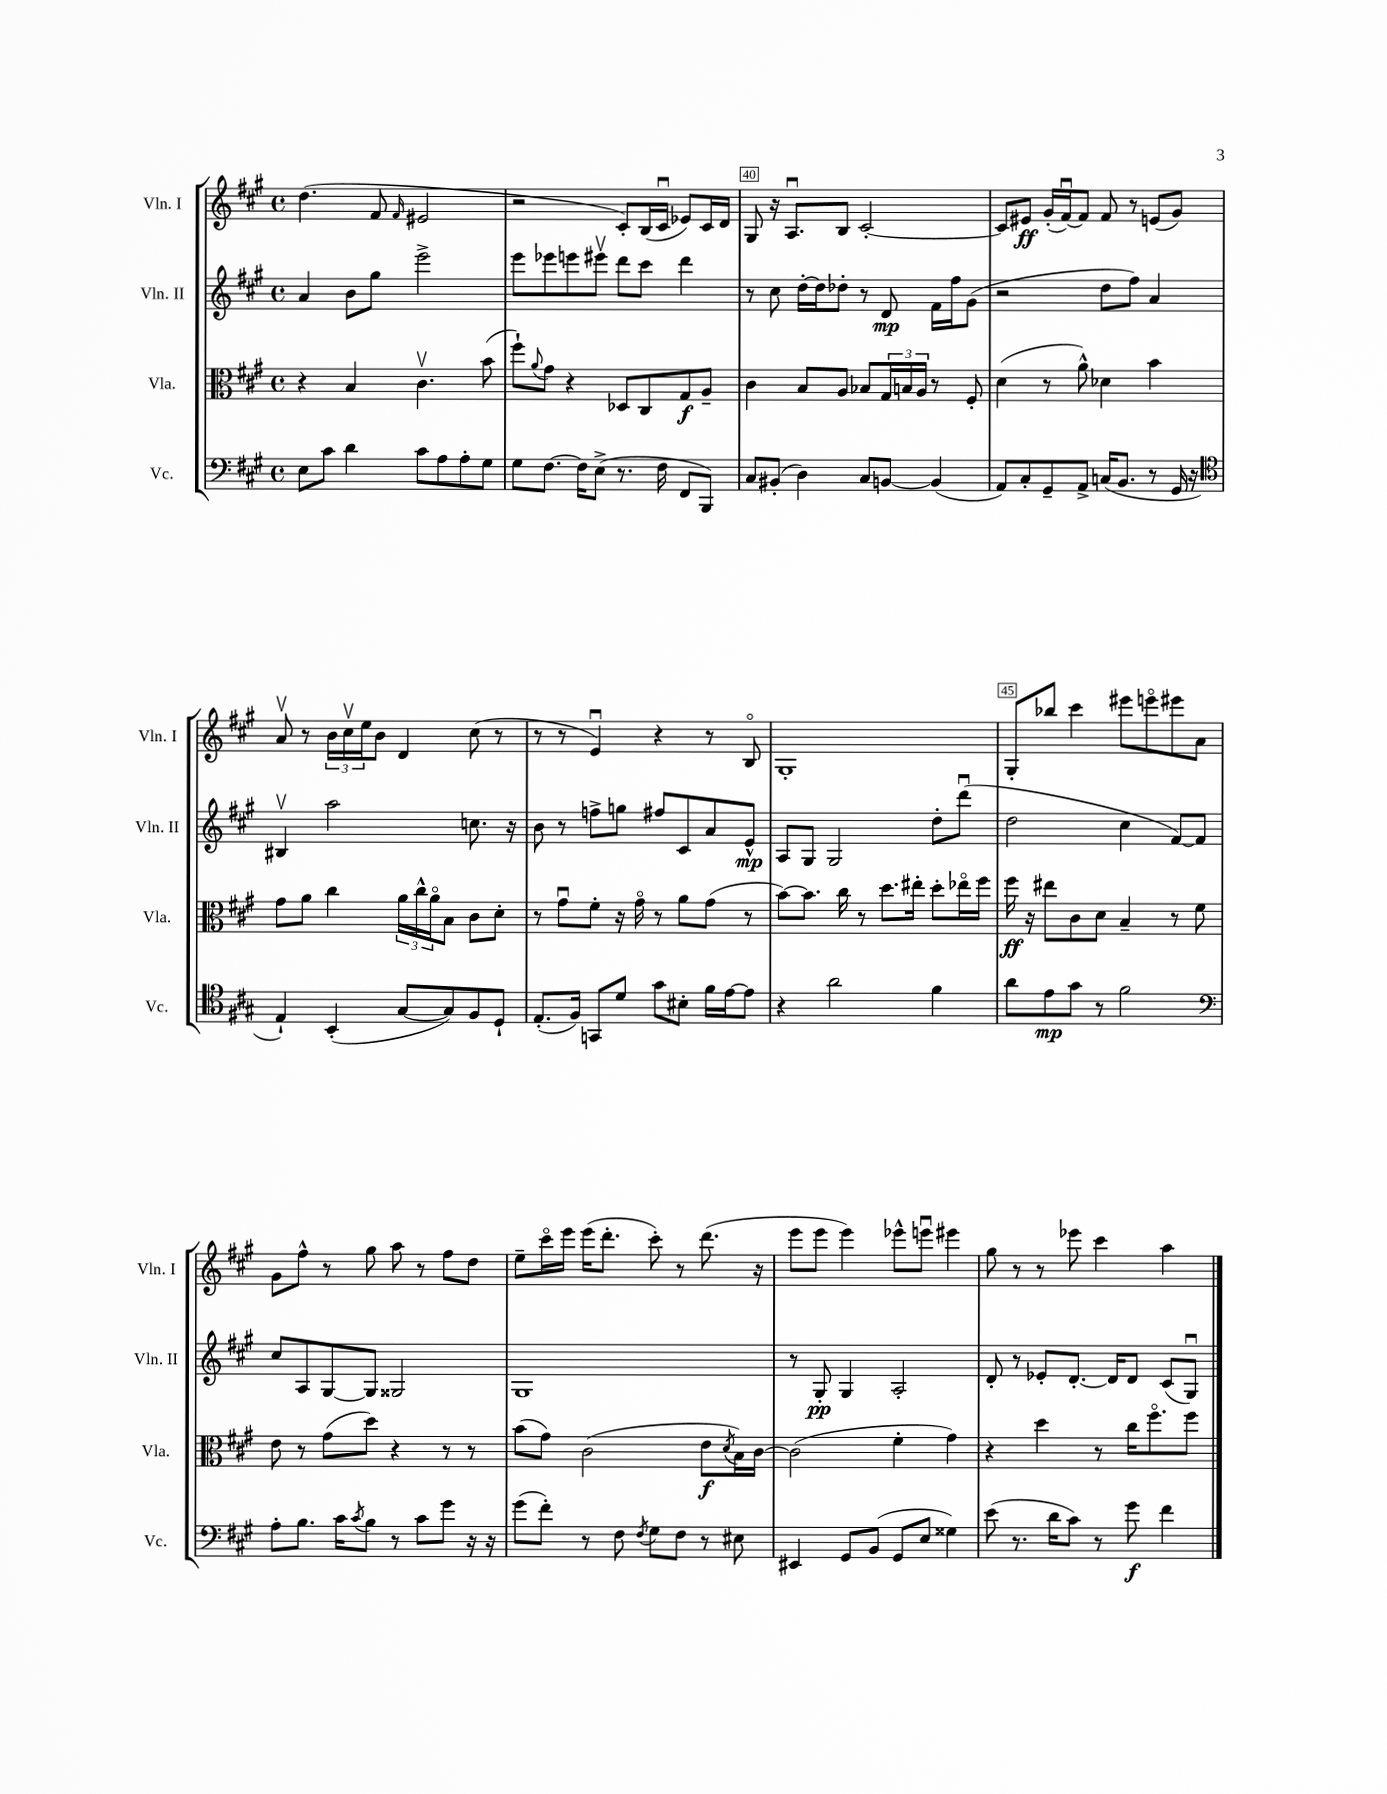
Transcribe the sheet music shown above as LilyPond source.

<<
\new StaffGroup <<
\new Staff = "s0" \with { instrumentName = "Vln. I" shortInstrumentName = "Vln. I" } {
    \clef treble \key a \major \defaultTimeSignature \time 4/4
    d''4.( fis'8 \grace { fis'16 } eis'2 |
    r2 cis'8-.) b16( cis'16\downbow ees'8) cis'16 d'16 |
    gis8 r16 a8.\downbow b8 cis'2~-. |
    cis'8 eis'8\ff gis'16-.( fis'16~\downbow) fis'8 fis'8 r8 e'8( gis'8) |
    a'8\upbow r8 \tuplet 3/2 { b'16 cis''16\upbow e''16 } b'8 d'4 cis''8( r8 |
    r8 r8 e'4\downbow) r4 r8 b8\flageolet |
    gis1-. |
    gis8-. bes''8 cis'''4 eis'''8 e'''8\flageolet eis'''8 a'8 |
    gis'8 fis''8-^ r8 gis''8 a''8 r8 fis''8 d''8 |
    e''8-- cis'''16\flageolet e'''16 e'''16( d'''8.-. cis'''8-.) r8 d'''8.( r16 |
    e'''8 e'''8 e'''4) ees'''8-^ e'''8\downbow eis'''4 |
    gis''8 r8 r8 ees'''8 cis'''4 a''4 \bar "|." |
}
\new Staff = "s1" \with { instrumentName = "Vln. II" shortInstrumentName = "Vln. II" } {
    \clef treble \key a \major \defaultTimeSignature \time 4/4
    a'4 b'8 gis''8 e'''2-> |
    e'''8 ees'''8 e'''8 eis'''8\upbow d'''8 cis'''8 d'''4 |
    r8 cis''8 d''16~-. d''16 des''8-. r8 d'8\mp fis'16 fis''16 gis'8( |
    r2 d''8 fis''8) a'4 |
    bis4\upbow a''2 c''8. r16 |
    b'8 r8 f''8-> g''8 fis''8 cis'8 a'8 e'8-^\mp |
    a8 gis8 gis2 d''8-. d'''8\downbow( |
    d''2 cis''4 fis'8~) fis'8 |
    cis''8 a8 gis8~ gis8 gisis2 |
    gis1 |
    r8 gis8-.\pp gis4 a2-. |
    d'8-. r8 ees'8-. d'8.~-. d'16 d'8 cis'8( gis8\downbow) \bar "|." |
}
\new Staff = "s2" \with { instrumentName = "Vla." shortInstrumentName = "Vla." } {
    \clef alto \key a \major \defaultTimeSignature \time 4/4
    r4 b4 cis'4.\upbow b'8( |
    fis''8-!) \appoggiatura { a'8 } gis'8 r4 des8 cis8 gis8\f a8-- |
    cis'4 b8 a8 bes8 \tuplet 3/2 { gis16 b16 a16 } r8 fis8-. |
    d'4( r8 a'8-^) des'4 b'4 |
    gis'8 a'8 cis''4 \tuplet 3/2 { a'16 cis''16-^ a'16\flageolet } b8 cis'8 d'8-. |
    r8 gis'8\downbow fis'8-. r16 gis'16\flageolet r8 a'8 gis'8( r8 |
    b'8~) b'8. cis''16 r8 d''8. eis''16-. d''8-. ees''16\flageolet fis''16 |
    fis''16\ff r16 eis''8 cis'8 d'8 b4-- r8 fis'8 |
    e'8 r8 gis'8( d''8) r4 r8 r8 |
    b'8( gis'8) cis'2( e'8\f \acciaccatura { d'8 } b16) cis'16~ |
    cis'2( fis'4-. gis'4) |
    r4 d''4 r8 cis''16 fis''8.\flageolet fis''8 \bar "|." |
}
\new Staff = "s3" \with { instrumentName = "Vc." shortInstrumentName = "Vc." } {
    \clef bass \key a \major \defaultTimeSignature \time 4/4
    e8 cis'8 d'4 cis'8 a8 a8-. gis8 |
    gis8 fis8.~ fis16 e8->( r8. fis16 fis,8 b,,8) |
    cis8 bis,8-.( d4) cis8 b,8~ b,4( |
    a,8) cis8-. gis,8-- a,8-> c16( b,8. r8 gis,16 r16 |
    \clef tenor e4-!) b,4-.( gis8~ gis8) fis8 d8-! |
    e8.-.( fis16) g,8 d'8 gis'8 bis8-. fis'16 e'16~ e'8 |
    r4 a'2 fis'4 |
    a'8 e'8\mp gis'8 r8 fis'2 |
    \clef bass a8-. b8. cis'16 \acciaccatura { cis'8 } b8 r8 cis'8 gis'8 r16 r16 |
    gis'8( fis'8-.) r8 fis8 \acciaccatura { fis8 } gis8 fis8 r8 eis8 |
    eis,4 gis,8 b,8( gis,8 e8 gisis4) |
    e'8( r8. d'16 cis'8) r8 gis'8\f fis'4 \bar "|." |
}
>>
>>
\layout { \context { \Score currentBarNumber = #38 \override BarNumber.break-visibility = ##(#f #t #t) barNumberVisibility = #(every-nth-bar-number-visible 5) \override BarNumber.stencil = #(make-stencil-boxer 0.1 0.3 ly:text-interface::print) } }
